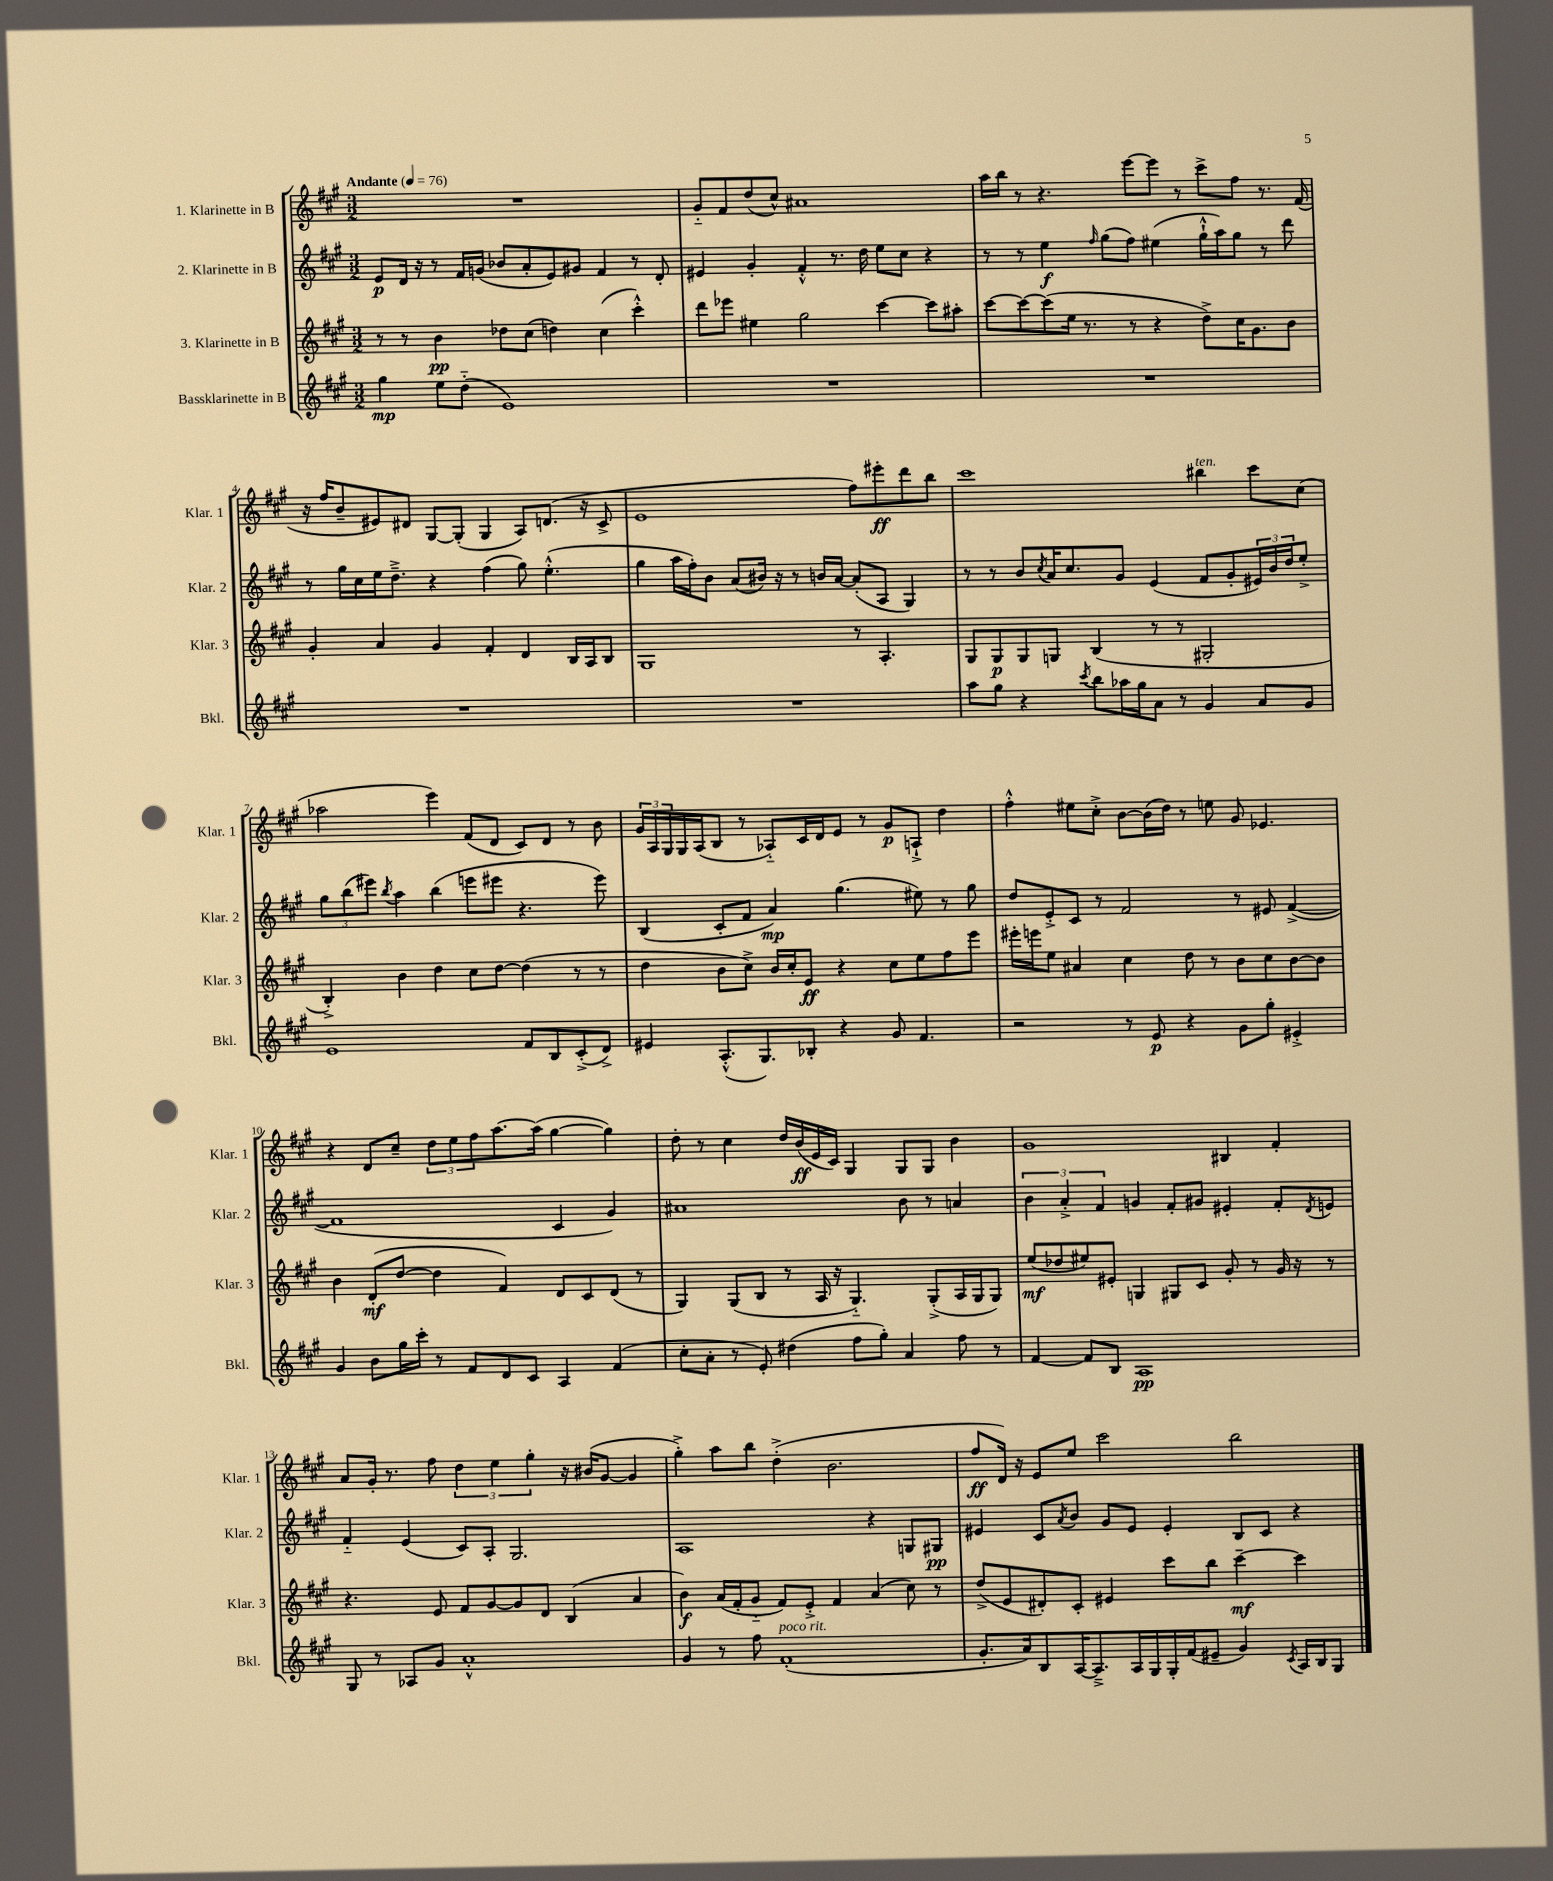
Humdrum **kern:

**kern	**dynam	**kern	**dynam	**kern	**dynam	**kern	**dynam
*part4	*part4	*part3	*part3	*part2	*part2	*part1	*part1
*staff4	*staff4	*staff3	*staff3	*staff2	*staff2	*staff1	*staff1
*I"Bassklarinette in B	*	*I"3. Klarinette in B	*	*I"2. Klarinette in B	*	*I"1. Klarinette in B	*
*I'Bkl.	*	*I'Klar. 3	*	*I'Klar. 2	*	*I'Klar. 1	*
*clefG2	*	*clefG2	*	*clefG2	*	*clefG2	*
*k[f#c#g#]	*	*k[f#c#g#]	*	*k[f#c#g#]	*	*k[f#c#g#]	*
*M3/2	*	*M3/2	*	*M3/2	*	*M3/2	*
*MM76	*	*MM76	*	*MM76	*	*MM76	*
=1	=1	=1	=1	=1	=1	=1	=1
!	!	!	!	!	!	!LO:TX:a:B:t=Andante	!
4gg#\	mp	8r	.	8e/L	p	1.r	.
.	.	8r	.	16d/Jk	.	.	.
.	.	.	.	16r	.	.	.
8ee\L	.	4b\	pp	8r	.	.	.
(8dd\J	.	.	.	16f#/LL	.	.	.
.	.	.	.	(16gn/JJ	.	.	.
1e)	.	8dd-X\L	.	8b-X/L	.	.	.
.	.	(8cc#\J	.	8a'/	.	.	.
.	.	4ddn\)	.	8e/)	.	.	.
.	.	.	.	8g#X/J	.	.	.
.	.	(4cc#\	.	4f#/	.	.	.
.	.	4ccc#'^^\)	.	8r	.	.	.
.	.	.	.	8d'/	.	.	.
=2	=2	=2	=2	=2	=2	=2	=2
1.r	.	8ddd\L	.	4e#X/	.	8g#/L	.
.	.	8eee-X\J	.	.	.	8f#/	.
.	.	4ee#X\	.	4g#'/	.	(8dd/	.
.	.	.	.	.	.	8cc#^^/J)	.
.	.	2gg#\	.	4f#'^^/	.	1a#X	.
.	.	.	.	8.r	.	.	.
.	.	.	.	16dd\	.	.	.
.	.	[4ccc#\	.	8ee\L	.	.	.
.	.	.	.	8cc#\J	.	.	.
.	.	8ccc#\L]	.	4r	.	.	.
.	.	8aa#X'\J	.	.	.	.	.
=3	=3	=3	=3	=3	=3	=3	=3
1.r	.	[8ccc#\L	.	8r	.	16aa\LL	.
.	.	.	.	.	.	16bb\JJ	.
.	.	8ccc#\_	.	8r	.	8r	.
.	.	(8ccc#\]	.	4ee\	f	4.r	.
.	.	16ee\Jk	.	.	.	.	.
.	.	8.r	.	.	.	.	.
.	.	.	.	16qqff#/	.	.	.
.	.	.	.	(8gg#\L	.	.	.
.	.	8r	.	8ff#\J)	.	[8eee\L	.
.	.	4r	.	(4ee#X\	.	8eee\J]	.
.	.	.	.	.	.	8r	.
.	.	8dd^\L)	.	16gg#`^^\LL	.	8ccc#^\L	.
.	.	.	.	16aa\J)	.	.	.
.	.	16cc#\K	.	8gg#\J	.	8ff#\J	.
.	.	8.g#\	.	.	.	.	.
.	.	.	.	8r	.	8.r	.
.	.	8b\J	.	8ddd\	.	.	.
.	.	.	.	.	.	(16f#/	.
!!LO:LB:g=z
=4	=4	=4	=4	=4	=4	=4	=4
1.r	.	4g#'/	.	8r	.	16r	.
.	.	.	.	.	.	16ff#/KL	.
.	.	.	.	16gg#\LL	.	8b~/	.
.	.	.	.	16cc#\	.	.	.
.	.	4a/	.	16ee\J	.	8e#X/)	.
.	.	.	.	8.dd~^\J	.	.	.
.	.	.	.	.	.	8d#X/J	.
.	.	4g#/	.	4r	.	[8G#/L	.
.	.	.	.	.	.	(8G#'/J]	.
.	.	4f#'/	.	(4ff#\	.	4G#/	.
.	.	4d/	.	8gg#\)	.	8A/L)	.
.	.	.	.	(4.ee'^^\	.	(8.dn/J	.
.	.	16B/LL	.	.	.	.	.
.	.	16A/J	.	.	.	16r	.
.	.	8B/J	.	.	.	8c#^/	.
=5	=5	=5	=5	=5	=5	=5	=5
1.r	.	1G#	.	4gg#\	.	1e	.
.	.	.	.	16aa\LL	.	.	.
.	.	.	.	16ff#'\J)	.	.	.
.	.	.	.	8b\J	.	.	.
.	.	.	.	(8a/L	.	.	.
.	.	.	.	16b#X/Jk)	.	.	.
.	.	.	.	16r	.	.	.
.	.	.	.	8r	.	.	.
.	.	.	.	16bn/LL	.	.	.
.	.	.	.	[16a/JJ	.	.	.
.	.	8r	.	(8a'/L]	.	8ff#\L)	.
.	.	4.A'/	.	8A/J	.	8eee#X'\	ff
.	.	.	.	4G#/)	.	8ddd\	.
.	.	.	.	.	.	8bb\J	.
=6	=6	=6	=6	=6	=6	=6	=6
8aa\L	.	8G#/L	.	8r	.	1ccc#	.
8gg#\J	.	8G#/	p	8r	.	.	.
4r	.	8G#/	.	8b/L	.	.	.
.	.	.	.	8qcc#/	.	.	.
.	.	8Gn/J	.	16a/K	.	.	.
.	.	.	.	8.cc#/	.	.	.
8qccc#/	.	.	.	.	.	.	.
8bb\L	.	(4B/	.	.	.	.	.
16aa-X\L	.	.	.	8g#/J	.	.	.
16gg#\J	.	.	.	.	.	.	.
8a\J	.	8r	.	(4e/	.	.	.
8r	.	8r	.	.	.	.	.
!	!	!	!	!	!	!LO:TX:a:i:t=ten.	!
4g#/	.	2G#X'/	.	8f#/L	.	4bb#X\	.
.	.	.	.	8g#'/	.	.	.
8a/L	.	.	.	24e#X/L)	.	8ccc#\L	.
.	.	.	.	24b/	.	.	.
.	.	.	.	24dd/J	.	.	.
8g#/J	.	.	.	8ee'^/J	.	(8cc#\J	.
!!LO:LB:g=z
=7	=7	=7	=7	=7	=7	=7	=7
1e	.	4B'^/)	.	12gg#\L	.	2aa-X\	.
.	.	.	.	(12bb\	.	.	.
.	.	.	.	12eee#X\J)	.	.	.
.	.	.	.	8qbb/	.	.	.
.	.	4b\	.	4aa\	.	.	.
.	.	4dd\	.	(4bb\	.	4eee\)	.
.	.	8cc#\L	.	8eeen\L	.	(8f#/L	.
.	.	[8dd\J	.	8eee#X\J	.	8d/J	.
8f#/L	.	(4dd\]	.	4.r	.	8c#/L)	.
8B/	.	.	.	.	.	8d/J	.
(8c#'^/	.	8r	.	.	.	8r	.
8d^/J)	.	8r	.	8eee#\)	.	8b\	.
=8	=8	=8	=8	=8	=8	=8	=8
4e#X/	.	4dd\	.	(4B/	.	24g#/LL	.
.	.	.	.	.	.	24A/	.
.	.	.	.	.	.	24G#/	.
.	.	.	.	.	.	16G#/	.
.	.	.	.	.	.	(16A/J	.
(8.A'^^/L	.	8b\L	.	8c#'/L	.	8B/J	.
.	.	8cc#^\J)	.	8f#/J	.	8r	.
8.G#/)	.	.	.	.	.	.	.
.	.	16b/LL	.	4a/)	mp	8A-X/L)	.
.	.	16cc#'/J	.	.	.	.	.
8B-X'/J	.	8e/J	ff	.	.	16c#/L	.
.	.	.	.	.	.	16d/J	.
4r	.	4r	.	(4.gg#\	.	8e/J	.
.	.	.	.	.	.	8r	.
8g#/	.	8cc#\L	.	.	.	8g#/L	p
4.f#/	.	8ee\	.	8ee#X\)	.	8An`^/J	.
.	.	8ff#\	.	8r	.	4dd\	.
.	.	8eee\J	.	8gg#\	.	.	.
=9	=9	=9	=9	=9	=9	=9	=9
2r	.	16eee#X'\LL	.	8dd/L	.	4ff#'^^\	.
.	.	16eeen\J	.	.	.	.	.
.	.	8ee\J	.	8e'^/	.	.	.
.	.	4a#X/	.	8c#/J	.	8ee#X\L	.
.	.	.	.	8r	.	8cc#'^\J	.
8r	.	4cc#\	.	2f#/	.	[8b\L	.
8e/	p	.	.	.	.	(16b\L]	.
.	.	.	.	.	.	16dd\JJ)	.
4r	.	8dd\	.	.	.	8r	.
.	.	8r	.	.	.	8een\	.
8g#\L	.	8b\L	.	8r	.	8g#/	.
8gg#'\J	.	8cc#\	.	8e#X/	.	4.e-X/	.
4e#X'^/	.	[8b\	.	([4f#^/	.	.	.
.	.	8b\J]	.	.	.	.	.
!!LO:LB:g=z
=10	=10	=10	=10	=10	=10	=10	=10
4g#/	.	4b\	.	1f#]	.	4r	.
8b\L	.	(8d'/L	mf	.	.	8d/L	.
16gg#\L	.	[8dd/J	.	.	.	8cc#~/J	.
16ccc#'\JJ	.	.	.	.	.	.	.
8r	.	4dd\]	.	.	.	12dd\L	.
.	.	.	.	.	.	12ee\	.
8f#/L	.	.	.	.	.	.	.
.	.	.	.	.	.	12ff#\	.
8d/	.	4f#/)	.	.	.	[8.aa\	.
8c#/J	.	.	.	.	.	.	.
.	.	.	.	.	.	(16aa\Jk]	.
4A/	.	8d/L	.	4c#/	.	[4gg#\	.
.	.	8c#/	.	.	.	.	.
(4f#/	.	(8d/J	.	4g#/)	.	4gg#\])	.
.	.	8r	.	.	.	.	.
=11	=11	=11	=11	=11	=11	=11	=11
8cc#'\L	.	4G#/)	.	1a#X	.	8dd'\	.
8a'\J	.	.	.	.	.	8r	.
8r	.	(8G#/L	.	.	.	4cc#\	.
8e'/)	.	8B/J	.	.	.	.	.
(4dd#X\	.	8r	.	.	.	16dd/LL	.
.	.	.	.	.	.	(16b/	ff
.	.	16A/	.	.	.	16e/	.
.	.	16r	.	.	.	16c#/JJ)	.
8ff#\L	.	4.G#/)	.	.	.	4G#/	.
8gg#'\J)	.	.	.	.	.	.	.
4a/	.	.	.	8b\	.	8G#/L	.
.	.	(8G#'^/L	.	8r	.	8G#/J	.
8ff#\	.	16A/L	.	4an/	.	4b\	.
.	.	16G#/J	.	.	.	.	.
8r	.	8G#/J)	.	.	.	.	.
=12	=12	=12	=12	=12	=12	=12	=12
[4f#/	.	(8ee/L	mf	6b\	.	1g#	.
.	.	8dd-X/	.	.	.	.	.
.	.	.	.	6a'^/	.	.	.
8f#/L]	.	8ee#X/)	.	.	.	.	.
.	.	.	.	6f#/	.	.	.
8B/J	.	8e#X'/J	.	.	.	.	.
1A	pp	4Gn/	.	4gn/	.	.	.
.	.	8G#X/L	.	8f#'/L	.	.	.
.	.	8c#/J	.	8g#X/J	.	.	.
.	.	8g#'/	.	4e#X'/	.	4B#X/	.
.	.	8r	.	.	.	.	.
.	.	16g#/	.	8f#'/L	.	4f#'/	.
.	.	16r	.	.	.	.	.
.	.	.	.	8qd/	.	.	.
.	.	8r	.	8en/J	.	.	.
!!LO:LB:g=z
=13	=13	=13	=13	=13	=13	=13	=13
8G#/	.	4.r	.	4f#/	.	8a/L	.
8r	.	.	.	.	.	16g#'/Jk	.
.	.	.	.	.	.	8.r	.
8A-X/L	.	.	.	(4e/	.	.	.
8g#/J	.	8e/	.	.	.	8ff#\	.
1a'^^	.	8f#/L	.	8c#/L)	.	6dd\	.
.	.	[8g#/	.	8A'/J	.	.	.
.	.	.	.	.	.	6ee\	.
.	.	8g#/]	.	2.G#/	.	.	.
.	.	.	.	.	.	6gg#'\	.
.	.	8d/J	.	.	.	.	.
.	.	(4B/	.	.	.	16r	.
.	.	.	.	.	.	(16b#X/KL	.
.	.	.	.	.	.	[8g#/J	.
.	.	4a/	.	.	.	4g#/]	.
=14	=14	=14	=14	=14	=14	=14	=14
4g#/	.	4b\)	f	1A	.	4gg#'^\)	.
8r	.	(16a/LL	.	.	.	8aa\L	.
.	.	16f#'/J	.	.	.	.	.
8ff#\	.	8g#/J	.	.	.	8bb\J	.
!LO:TX:a:i:t=poco rit.	!	!	!	!	!	!	!
(1f#'	.	8f#/L)	.	.	.	(4dd'^\	.
.	.	8e'^/J	.	.	.	.	.
.	.	4f#/	.	.	.	2.b\	.
.	.	(4a/	.	4r	.	.	.
.	.	8cc#\)	.	8Gn/L	.	.	.
.	.	8r	.	8G#X/J	pp	.	.
=15	=15	=15	=15	=15	=15	=15	=15
8.g#'/L	.	(8dd^/L	.	4e#X/	.	8ff#/L	ff
.	.	8e/	.	.	.	16d/Jk)	.
16a/k)	.	.	.	.	.	16r	.
8B/	.	8d#X'/)	.	8c#/L	.	8e/L	.
.	.	.	.	8qa/	.	.	.
[16A/K	.	8c#'/J	.	8b/J	.	8ee/J	.
8.A~^/]	.	.	.	.	.	.	.
.	.	4e#X/	.	8g#/L	.	2ccc#\	.
16A/L	.	.	.	8e#/J	.	.	.
16G#/	.	.	.	.	.	.	.
16G#'/	.	8ccc#\L	.	4e#'/	.	.	.
(16f#/J	.	.	.	.	.	.	.
8e#X~/J	.	8bb\J	.	.	.	.	.
4g#/)	.	[4ccc#~\	mf	8B/L	.	2bb\	.
.	.	.	.	8c#/J	.	.	.
8qc#/	.	.	.	.	.	.	.
16A/LL	.	4ccc#\]	.	4r	.	.	.
16B/J	.	.	.	.	.	.	.
8G#/J	.	.	.	.	.	.	.
==	==	==	==	==	==	==	==
*-	*-	*-	*-	*-	*-	*-	*-
